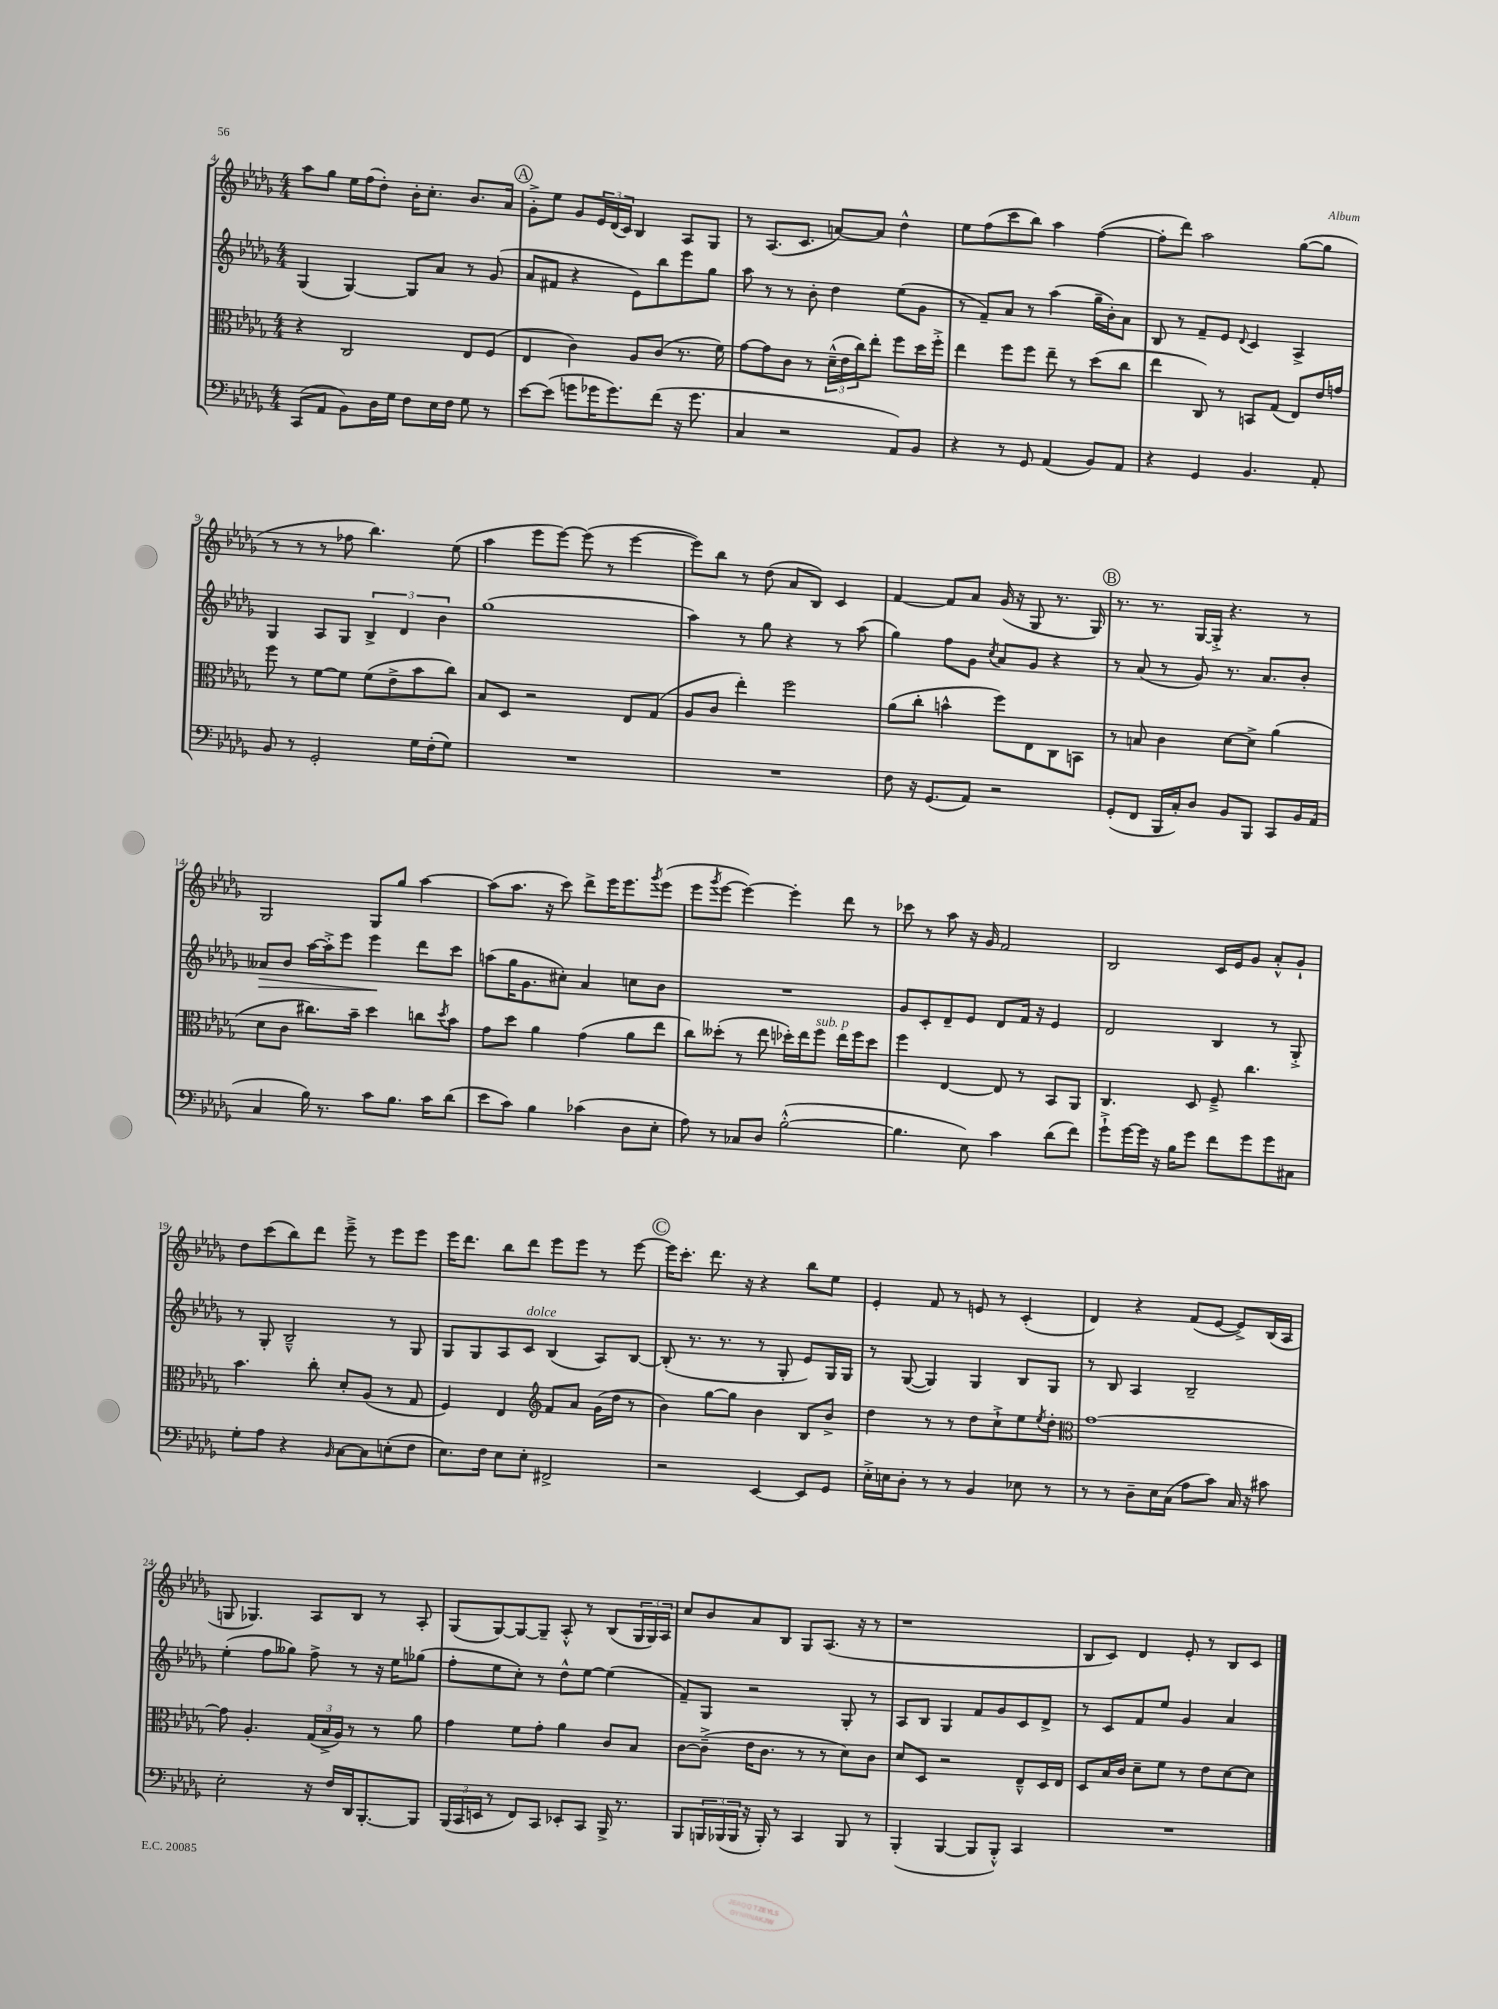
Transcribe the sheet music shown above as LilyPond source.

<<
\new StaffGroup <<
\new Staff = "s0" {
    \clef treble \key des \major \numericTimeSignature \time 4/4
    aes''8 ges''8 ees''16 f''16( des''8-.) bes'16-. c''8.-. bes'8. aes'16 |
    \mark \markup { \circle "A" } ges'8-.-> ees''8 ges'8 \tuplet 3/2 { ees'16 des'16( c'16) } bes4 aes8 ges8 |
    r8 aes8.( c'8. a'8~) a'8 des''4-^ |
    ees''8 f''8( c'''8 bes''8) aes''4 f''4~( |
    f''8-. des'''8) aes''2 ges''8~( ges''8 |
    r8 r8 r8 fes''8 bes''4.) ees''8( |
    aes''4 ees'''8 ees'''8~) ees'''8( r8 ees'''4~ |
    ees'''8) bes''8 r8 des''8( aes'8 bes8) c'4 |
    f'4~ f'8 aes'8 ges'16( r16 ges8 r8. ges16) |
    \mark \markup { \circle "B" } r8. r8. ges16~ ges16-.-> r4. r8 |
    ges2 ges8 ges''8 aes''4~ |
    aes''8( aes''8. r16 c'''8) des'''8-> ees'''16 ees'''8. \acciaccatura { ges'''8 } ees'''8( |
    ees'''8 \acciaccatura { ges'''8 } ees'''8~ ees'''4~) ees'''4-. des'''8 r8 |
    ces'''8 r8 aes''8 r16 ges'16 f'2 |
    bes2 c'16 ees'16 ges'8 aes'8-.-^ ges'8-! |
    des''8 c'''8( bes''8) des'''8 ees'''8---> r8 ees'''8 ees'''8 |
    ees'''16 des'''8. bes''8 des'''8 ees'''8 ees'''8 r8 ees'''8~ |
    \mark \markup { \circle "C" } ees'''16 c'''8.-. des'''8. r16 r4 bes''8 ees''8 |
    ees'4-. f'8 r8 e'8 r8 c'4-.( |
    des'4) r4 f'8( ees'8~ ees'8->) bes16( aes16 |
    g8 ges4.) aes8 bes8 r8 aes8-. |
    ges8( ges8~) ges8~ ges8-- aes8-.-^ r8 bes8( \tuplet 3/2 { ges16 ges16) aes16 } |
    c''8 bes'8 aes'8 bes8 ges8 aes8.( r16 r8 |
    r1 |
    bes8 c'8) des'4 ees'8-. r8 bes8 c'8 \bar "|." |
}
\new Staff = "s1" {
    \clef treble \key des \major \numericTimeSignature \time 4/4
    ges4( ges4~) ges8 aes'8 r8 ges'8( |
    \mark \markup { \circle "A" } aes'8 fis'8 r4 ees'8) bes''8 ees'''8 ges''8 |
    aes''8 r8 r8 bes'8-. des''4 ees''8( ges'8 |
    r8 f'8--) aes'8 r8 aes''4( ges''16-- bes'16-.) aes'8 |
    bes8 r8 f'8-- ees'8 \appoggiatura { des'8 } c'4 aes4-> |
    ges4 aes8 ges8 \tuplet 3/2 { bes4-> des'4 bes'4 } |
    ges''1( |
    aes''4) r8 ges''8 r4 r8 aes''8( |
    ges''4) f''8 ges'8 \acciaccatura { c''8 } aes'8 ges'8 r4 |
    \mark \markup { \circle "B" } r8 aes'8( r8 ges'8) r8. aes'8. bes'8-. |
    aeses'8\> bes'8 aes''16~ aes''16-.-> ees'''8 ees'''4\! des'''8 c'''8 |
    a''8( ges''16 ges'8. cis''8-.) aes'4 c''8 bes'8 |
    R1 |
    ges'8 c'8-. des'8-- ees'8 des'8 f'16 r16 ees'4 |
    des'2 bes4 r8 ges8-.-> |
    r8 ges8-. bes2---^ r8 ges8 |
    ges8 ges8 aes8 c'8^\markup { \italic "dolce" } bes4( aes8) bes8~ |
    \mark \markup { \circle "C" } bes8-.( r8. r8. r8 ges8-. ees'8) ges16 ges16 |
    r8 ges8~( ges4) ges4 bes8 ges8 |
    r8 bes8 aes4 bes2-- |
    ees''4-.( f''8 geses''8) f''8-> r8 r16 ees''16 ges''8( |
    f''8-. ees''8 c''8-.) r8 des''8-^ ees''8~ ees''4( |
    f'8--) ges8 r2 ges8-. r8 |
    aes8 bes8 ges4 f'8 ges'8 c'8 des'8-> |
    r8 c'8 f'8 ees''8 ges'4 aes'4 \bar "|." |
}
\new Staff = "s2" {
    \clef alto \key des \major \numericTimeSignature \time 4/4
    r4 c2 ees8 f8( |
    \mark \markup { \circle "A" } ees4 c'4) aes8 c'8( r8. f'16) |
    ges'8~ ges'8 c'8 r8 \tuplet 3/2 { des'16---^( ees'16 c''16) } ees''8-. f''8 des''16 f''16-.-> |
    ees''4 f''8 f''8 ees''8-- r8 des''8( c''8 |
    ees''4 c8) r8 b,8 ges8( ees8) ees'16 g'16 |
    f''8 r8 f'8~ f'8 f'8( ees'8-> bes'8 c''8) |
    bes8 des8 r2 ees8 ges8( |
    aes8 c'8 ees''4-.) f''2 |
    aes'8( c''8-. b'4-^ f''8) ees8 c8 b,8 |
    \mark \markup { \circle "B" } r8 b8 c'4 des'8~ des'8-> aes'4( |
    des'8 c'8 cis''8.) bes'16-- des''4 c''8 \acciaccatura { des''8 } bes'8 |
    ges'8 des''8 aes'4 ges'4( aes'8 ees''8 |
    c''8) deses''8-.( r8 ees''8 des''16-.) ees''16 f''8^\markup { \italic "sub. p" } ees''16 f''16 des''8 |
    f''4 ees4~ ees8 r8 bes,8 aes,8 |
    c4. des8 f8---> c''4. |
    bes'4. c''8-. des'8-. aes8( r8 ges8 |
    f4) ees4 \clef treble f'8 aes'8 ges'16( des''16 r8 |
    \mark \markup { \circle "C" } bes'4) ges''8~ ges''8 bes'4 bes8 bes'8-> |
    des''4 r8 r8 des''8 c''8-!-> ees''8 \acciaccatura { ees''8 } des''8-. |
    \clef alto ges'1~ |
    ges'8 aes4.-. \tuplet 3/2 { ges16( bes16-> aes16) } r8 r8 aes'8 |
    ges'4 f'8 ges'8-. aes'4 c'8 bes8 |
    c'8~ c'8--->( ees'16 c'8. r8 r8 des'8) c'8 |
    des'8 des8 r2 ees8---^ des16 ees16 |
    des8 bes16 c'16 des'8-- f'8 r8 ees'8 des'8~ des'8 \bar "|." |
}
\new Staff = "s3" {
    \clef bass \key des \major \numericTimeSignature \time 4/4
    c,8( aes,8 bes,8) des16 ges16 f8 ees16 f16 ges8 r8 |
    \mark \markup { \circle "A" } ees'8~ ees'8( g'8 ges'16 ges'8.) f'8( r16 ges'8. |
    c4 r2 aes,8) bes,8 |
    r4 r8 ges,8 aes,4( bes,8) aes,8 |
    r4 ges,4 bes,4. aes,8-. |
    bes,8 r8 ges,2-. ges16 f16-.( ges8) |
    R1 |
    R1 |
    f8 r16 ges,8.( aes,8) r2 |
    \mark \markup { \circle "B" } ges,8-.( f,8 bes,,16 c16-.) des8 bes,8 bes,,8 c,8 bes,16 aes,16( |
    c4 bes16) r8. c'8 bes8. c'16 des'8( |
    ees'8 c'8) bes4 ces'4( des8 ees8-. |
    aes8) r8 ces8 des8 bes2~-.-^( |
    bes4. ees8) c'4 des'8( f'8) |
    ges'8-!-> ges'16~ ges'16 r16 bes16 ges'8 f'8 ges'8 ges'8 cis8 |
    ges8-. aes8 r4 \grace { bes,16 } c8~ c8 e8-.( f8 |
    ees8.) f16 ees8 ees8-. fis,2-> |
    \mark \markup { \circle "C" } r2 ees,4~ ees,8 ges,8 |
    ees16-.-> e16 des8-. r8 r8 bes,4 ees8 r8 |
    r8 r8 des8-- ees16 c16( aes8 c'8) c16 r16 cis'8 |
    ees2-. r16 f16 des,16 bes,,8.~-. bes,,8 |
    \tuplet 3/2 { bes,,16( c,16 e,16 } r8 f,8) c,8 ees,8-. c,8 bes,,16-> r8. |
    bes,,8 \tuplet 3/2 { b,,16 bes,,16( bes,,16 } r16 bes,,16-.) r8 c,4 bes,,8 r8 |
    bes,,4-.( bes,,4~ bes,,8 bes,,8-.-^) c,4 |
    R1 \bar "|." |
}
>>
>>
\layout { \context { \Score currentBarNumber = #4 } }
